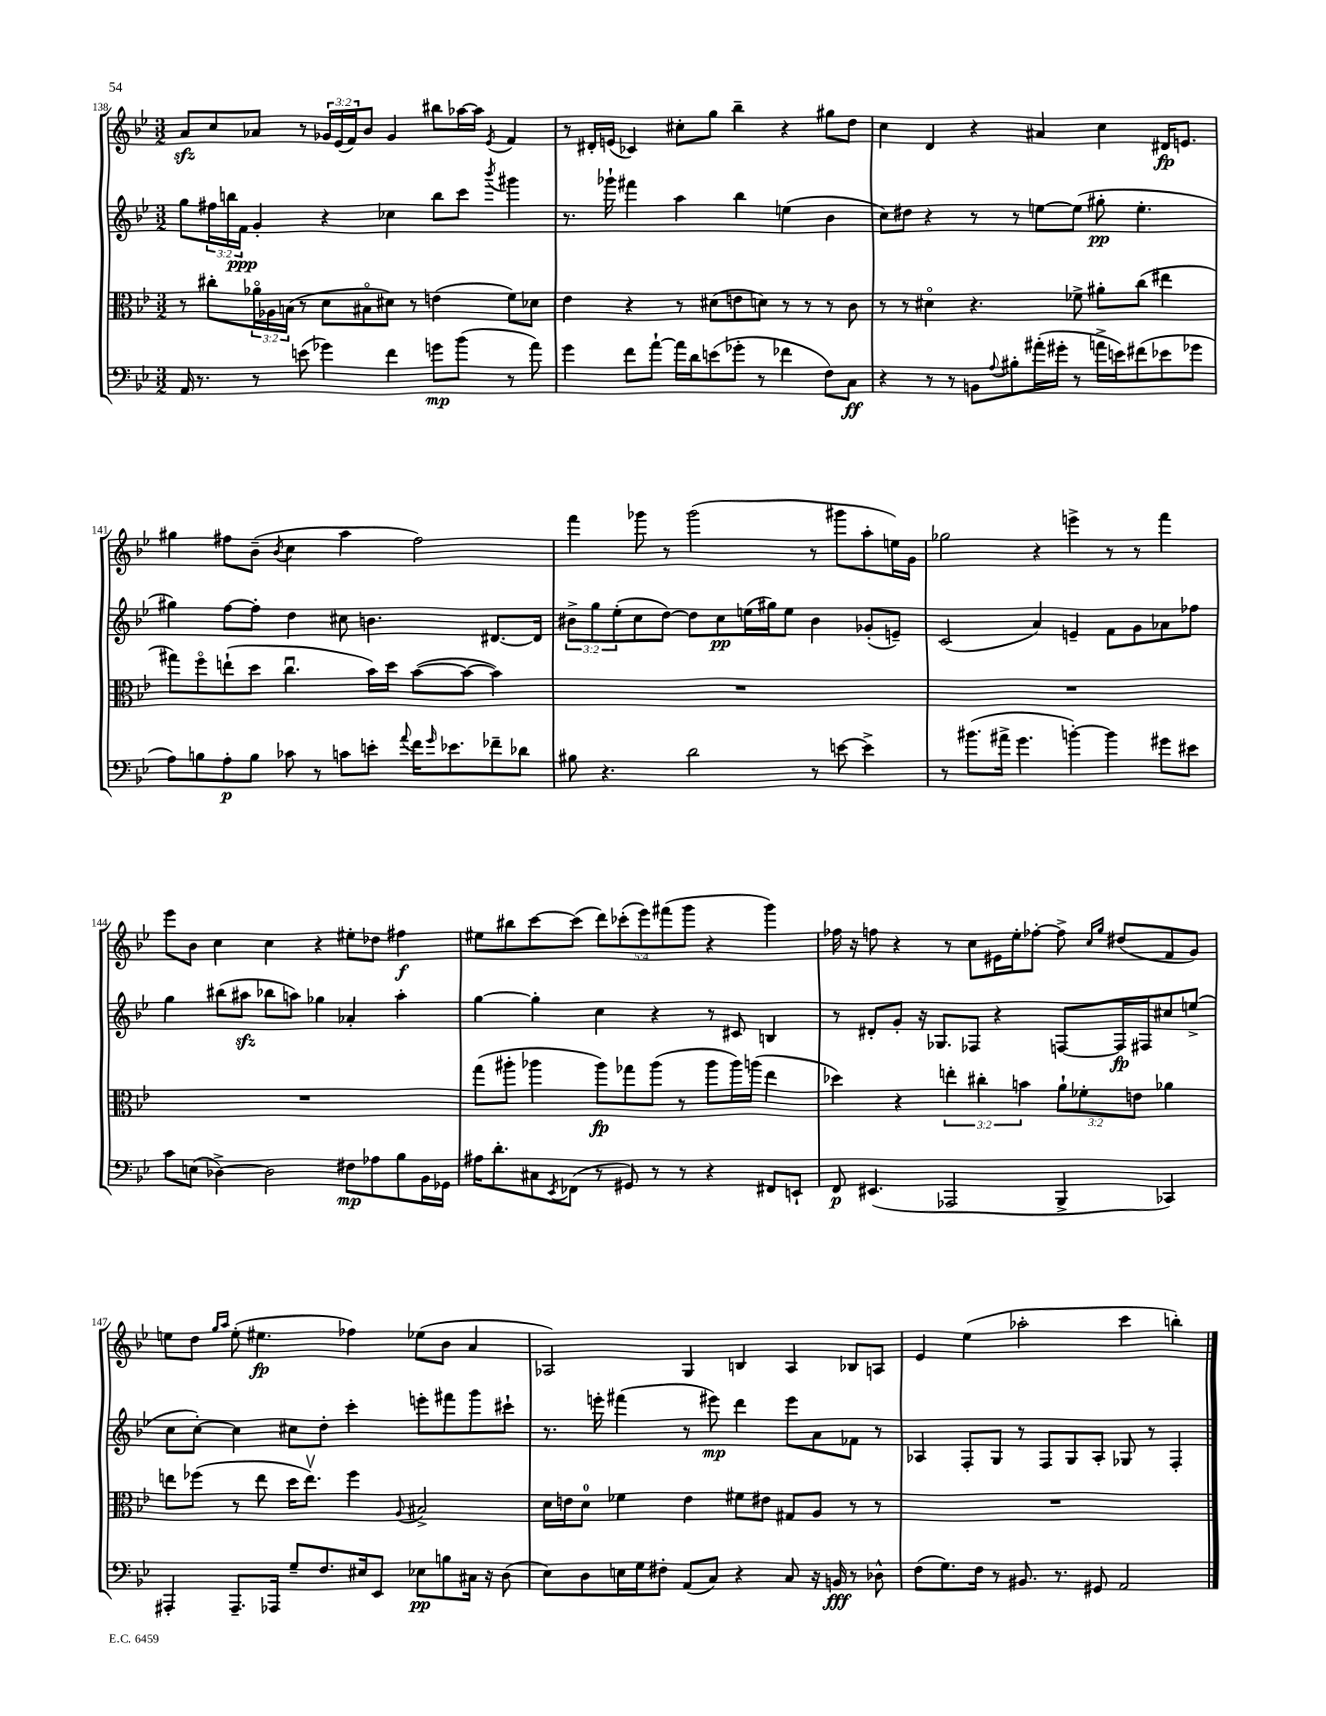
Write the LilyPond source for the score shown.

<<
\new StaffGroup <<
\new Staff = "s0" {
    \clef treble \key bes \major \numericTimeSignature \time 3/2 \override Staff.TupletNumber.text = #tuplet-number::calc-fraction-text
    a'8\sfz c''8 aes'8 r8 \tuplet 3/2 { ges'16 ees'16( f'16) } bes'8 ges'4 bis''8 aes''16~ aes''16 \acciaccatura { ees'8 } f'4 |
    r8 dis'16-. e'16( ces'4) cis''8-. g''8 bes''4-- r4 gis''8 d''8 |
    c''4 d'4 r4 ais'4 c''4 dis'16\fp e'8. |
    gis''4 fis''8 bes'8--( \acciaccatura { bes'8 } c''4 a''4 fis''2) |
    f'''4 ges'''8 r8 ges'''2( r8 gis'''8 a''8-. e''16) g'16 |
    ges''2 r4 e'''4-> r8 r8 f'''4 |
    ees'''8 bes'8 c''4 c''4 r4 eis''8-. des''8 fis''4\f |
    eis''8 bis''8 c'''8~ c'''8( \tuplet 5/4 { d'''8) ces'''8-.( ees'''8) fis'''8( g'''8 } r4 g'''4) |
    fes''16 r16 f''8 r4 r8 c''8 eis'16 ees''16-. fes''8~-. fes''8-> \grace { c''16 g''16 } dis''8( f'8 g'8) |
    e''8 d''8 \grace { g''16 a''16 } e''8-.( eis''4.\fp fes''4) ees''8( bes'8 a'4 |
    aes2) g4 b4 aes4 bes8 a8 |
    ees'4 ees''4( aes''2-. c'''4 b''4-.) \bar "|." |
}
\new Staff = "s1" {
    \clef treble \key bes \major \numericTimeSignature \time 3/2 \override Staff.TupletNumber.text = #tuplet-number::calc-fraction-text
    g''8 \tuplet 3/2 { fis''16 b''16 f'16\ppp } g'4-. r4 ces''4 b''8 c'''8 \acciaccatura { bes'''8 } gis'''4 |
    r8. ges'''16-! fis'''4 a''4 bes''4 e''4( bes'4 |
    c''8) dis''8 r4 r8 r8 e''8~ e''8( gis''8-.\pp e''4.-. |
    gis''4) f''8~ f''8-. d''4 cis''8 b'4. dis'8.~ dis'16 |
    \tuplet 3/2 { bis'8-> g''8 ees''8-.( } c''8 d''8~) d''8 c''8\pp e''16( gis''16) e''8 bis'4 ges'8-.( e'8--) |
    c'2( a'4) e'4-- f'8 g'8 aes'8 fes''8 |
    g''4 bis''8( ais''8\sfz bes''8 a''8) ges''4 aes'4-. a''4-. |
    g''4~ g''4-. c''4 r4 r8 cis'8 b4 |
    r8 dis'8-. g'8-. r16 ges8. fes8 r4 f8~ f16\fp fis16 cis''8 e''8->( |
    c''8 c''8~-.) c''4 cis''8 d''8-. c'''4-. e'''8-. fis'''8 g'''8 cis'''8-! |
    r8. e'''16-. fis'''4( r8 eis'''8\mp) d'''4 eis'''8 a'8 fes'8 r8 |
    aes4 f8-. g8 r8 f8 g8 aes8-. ges8 r8 f4-. \bar "|." |
}
\new Staff = "s2" {
    \clef alto \key bes \major \numericTimeSignature \time 3/2 \override Staff.TupletNumber.text = #tuplet-number::calc-fraction-text
    r8 cis''8-. \tuplet 3/2 { aes'16\flageolet aes16 b16( } r8 d'8 bis8\flageolet dis'8) r8 e'4( f'8) des'8 |
    ees'4 r4 r8 dis'8( e'8 d'8) r8 r8 r8 c'8 |
    r8 r8 dis'4\flageolet r4. fes'8-> ais'8-. c''8( eis''4 |
    gis''8) f''8\flageolet e''8-!( d''8 c''4.\downbow bes'16) d''16 bes'8~( bes'8~ bes'4) |
    R1. |
    R1. |
    R1. |
    g''8( ais''8-. aes''4 aes''8\fp) ges''8 aes''8( r8 aes''8 aes''16) a''16( ees''4 |
    des''4) r4 \tuplet 3/2 { e''4-. cis''4-. b'4 } \tuplet 3/2 { a'8-! fes'8-. e'8 } aes'4 |
    e''8 fes''8( r8 e''8 d''16 e''8.\upbow) fes''4 \appoggiatura { a8 } bis2-> |
    d'16 e'16 d'8-0 fes'4 e'4 fis'8 eis'8 gis8 a8 r8 r8 |
    R1. \bar "|." |
}
\new Staff = "s3" {
    \clef bass \key bes \major \numericTimeSignature \time 3/2
    a,16 r8. r8 e'8( ges'4) f'4 g'8\mp bes'8( r8 a'8) |
    g'4 f'8 a'8~-! a'16 d'16 e'8( ges'8-. r8 fes'4 f8) c8\ff |
    r4 r8 r8 b,8 \appoggiatura { a8 } bis8-. ais'16-.( gis'16-. r8 a'16-> e'16) fis'8( ees'8 ges'8 |
    a8) b8 a8-.\p b8 ces'8 r8 c'8 e'8-. \appoggiatura { a'8 } f'16 \grace { g'16 } ees'8. fes'8-- des'8 |
    bis8 r4. d'2 r8 e'8~ e'4-> |
    r8 bis'8.( ais'16-> g'4. b'4~-.) b'4 gis'8 eis'8 |
    c'8 e8( des4~->) des2 fis8\mp aes8 bes8 bes,16 ges,16 |
    ais16 d'8.-. cis8 \acciaccatura { ees,8 } fes,8( r8 gis,8) r8 r8 r4 fis,8 e,8-! |
    f,8\p eis,4.( aes,,2 bes,,4-> ces,4) |
    ais,,4-. ais,,8.-- aes,,16 g8-- f8. eis16 ees,8 ees8\pp b8 cis16 r16 d8( |
    ees8) d8 e16 g16 fis8-. a,8( c8) r4 c8 r16 b,16\fff r8 des8-^ |
    f8( g8.) f16 r8 bis,8. r8. gis,8 a,2 \bar "|." |
}
>>
>>
\layout { \context { \Score currentBarNumber = #138 } }
